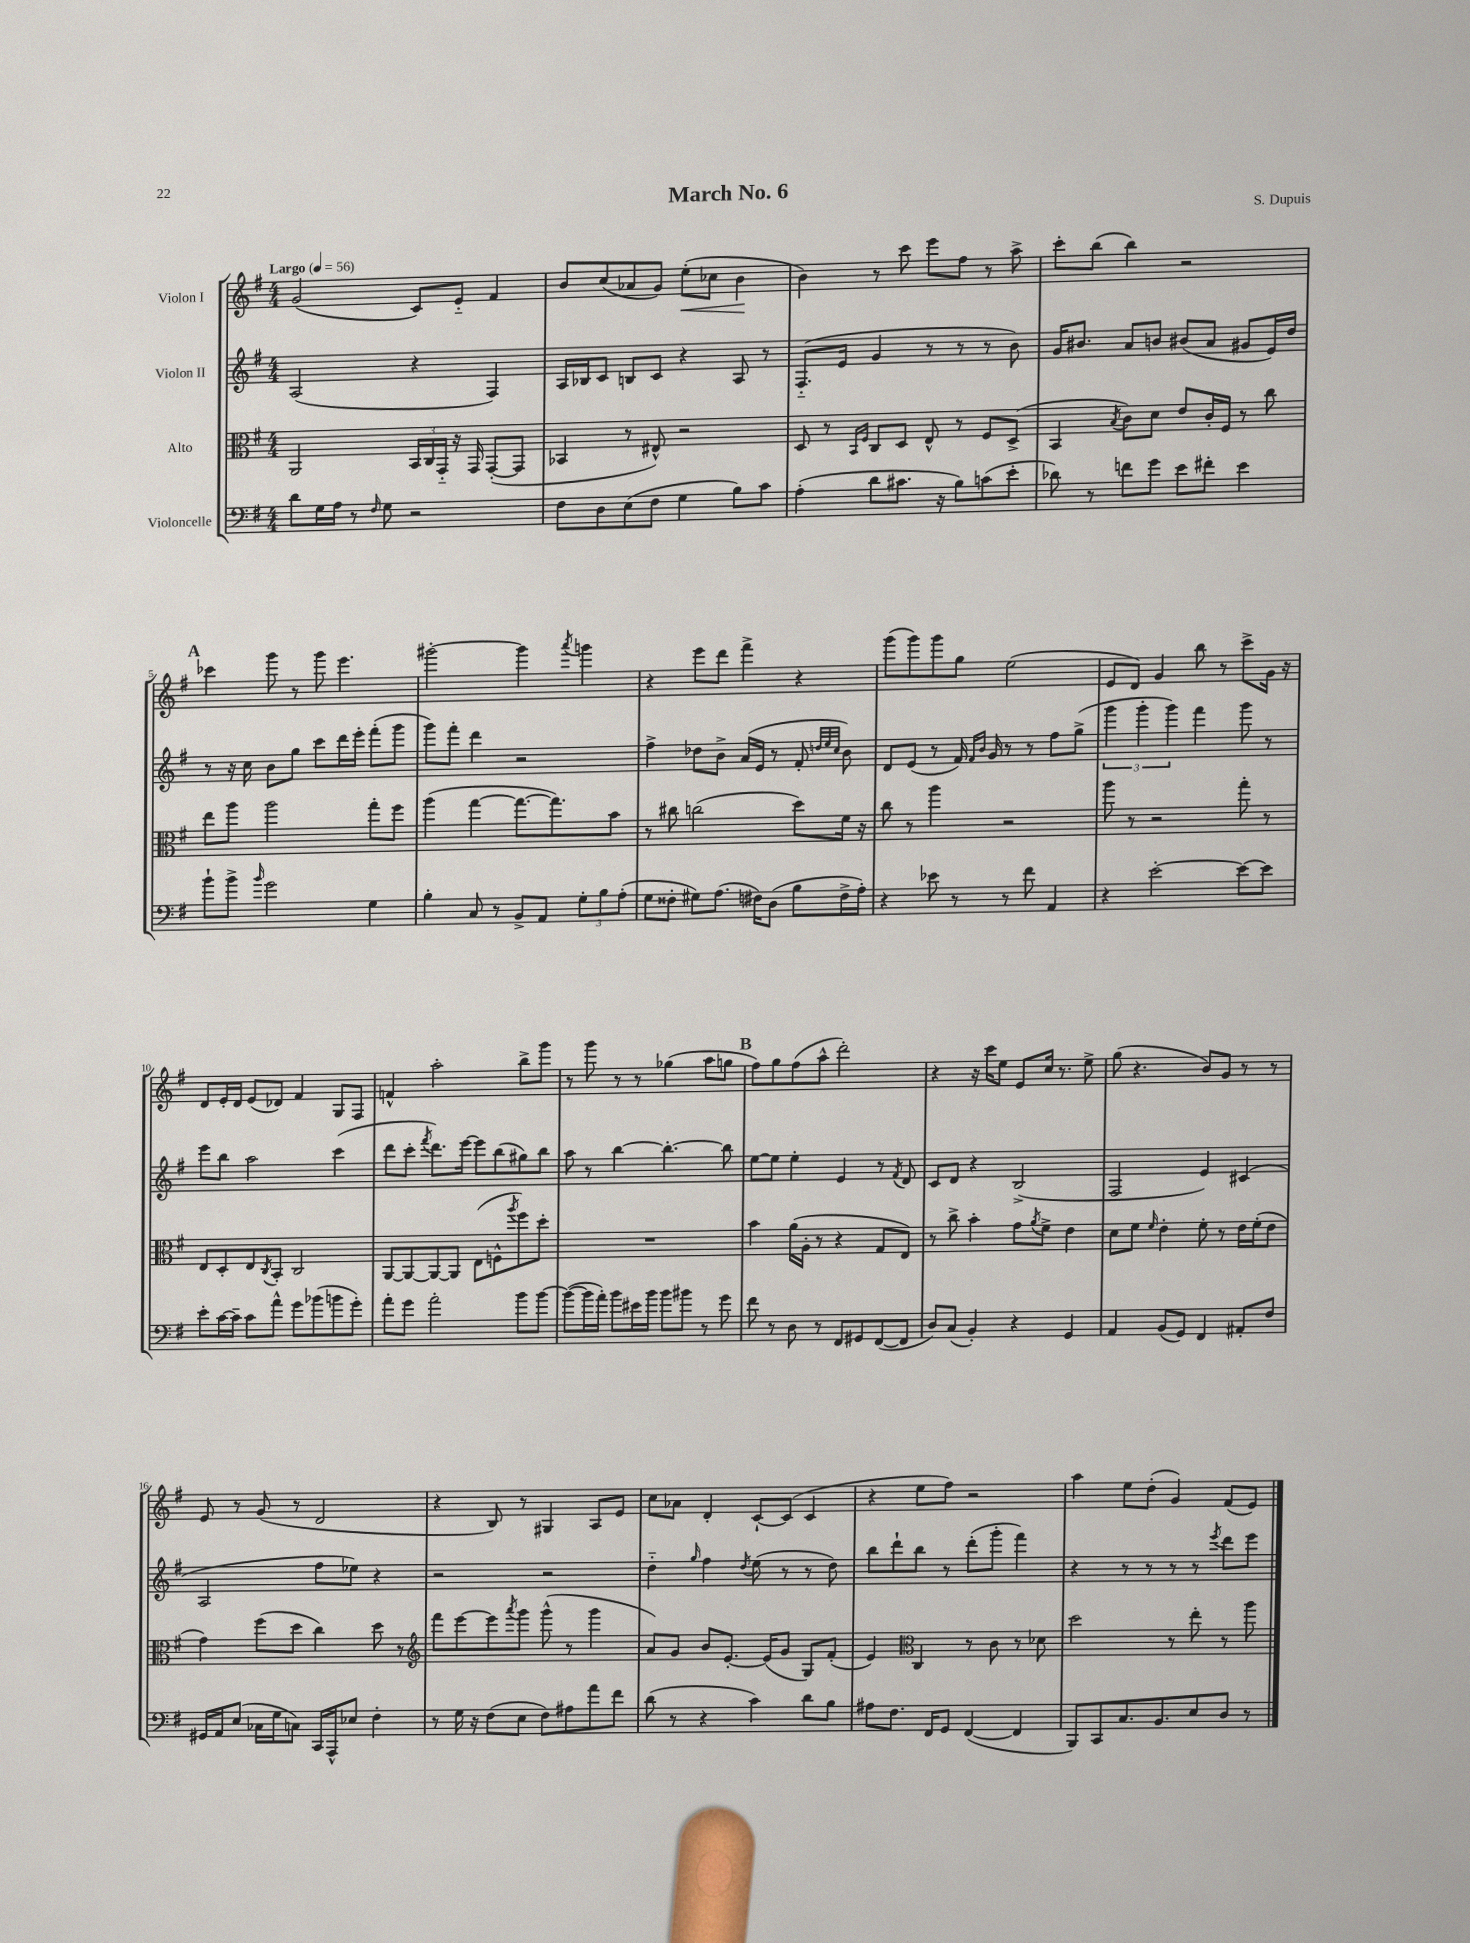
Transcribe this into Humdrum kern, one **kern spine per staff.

**kern	**kern	**kern	**kern
*staff4	*staff3	*staff2	*staff1
*clefF4	*clefC3	*clefG2	*clefG2
*k[f#]	*k[f#]	*k[f#]	*k[f#]
*M4/4	*M4/4	*M4/4	*M4/4
*MM56	*MM56	*MM56	*MM56
8d	2AA	(2A	(2g
16G	.	.	.
16A	.	.	.
8r	.	.	.
16qqF#	.	.	.
8G	.	.	.
2r	24BB	4r	8c)
.	24C	.	.
.	24GG'~	.	.
.	16r	.	8e'~
.	16GG	.	.
.	([8GG'	4F#)	4f#
.	8GG]	.	.
=	=	=	=
8F#	4BB-	16A	8b
.	.	16B-	.
8D	.	8c	(8cc
(8E	8r	8B	8a-
8F#	8E#^^)	8c	8g)
4G	2r	4r	(8ee'
.	.	.	8cc-
8B)	.	8A	4b
8c	.	8r	.
=	=	=	=
(4A'	8D	(8.F#'~	4b)
.	8r	.	.
.	.	16e	.
.	16qqBB	.	.
.	16qqF#	.	.
8d	8C	4g	8r
8.c#	8D	.	8ccc
.	8E^^	8r	8eee
16r	.	.	.
8B)	8r	8r	8ff#
(8c	8F#	8r	8r
8e'	(8D^	8b)	8aa^
=	=	=	=
8d-)	4BB	16g	8ccc'
.	.	8.b#	.
8r	.	.	(8bb
.	8qB	.	.
8f	8c)	8a	4bb)
8g	8d	8b	.
8e	8e	(8b#	2r
8f#'	16c'	8a	.
.	16F#	.	.
4e	8r	8g#	.
.	8cc	16e)	.
.	.	16dd	.
=	=	=	=
8b`	8ee	8r	4ccc-
8b^	8aa	16r	.
.	.	16cc	.
16qqb	.	.	.
2g	2aa	8b	8ggg
.	.	8gg	8r
.	.	8ccc	8ggg
.	.	16ddd	4.eee
.	.	16eee'	.
4G	8gg'	(8fff#'	.
.	8ff#	8ggg	.
=	=	=	=
4B'	(4aa	8ggg)	[2ggg#'
.	.	8fff#'	.
8C	[4gg	4ddd	.
8r	.	.	.
8BB^	8.gg_	2r	4ggg#]
8AA	.	.	.
.	8.gg])	.	.
.	.	.	8qaaa
12G'	.	.	4ggg
12B	.	.	.
.	8b	.	.
(12A'	.	.	.
=	=	=	=
8G	8r	4ff#^	4r
8F##'	8cc#	.	.
8G#)	(2cc	8dd-	8eee
(8.A	.	8b^	8ddd
.	.	(16a	4fff#^
16F#)	.	16e	.
(8D	.	8r	.
8B	8dd)	8f#'	4r
.	.	32qqdd	.
.	.	32qqee	.
.	.	32qqcc	.
16F#^	16f#	8b)	.
16A')	16r	.	.
=	=	=	=
4r	8cc	8d	(8ggg
.	8r	(8e	8ggg)
8e-	4aa	8r	8ggg
8r	.	16f#)	8gg
.	.	16qqf#	.
.	.	16qqb	.
.	.	16g	.
8r	2r	8r	(2ee
8f#	.	8r	.
4AA	.	8ff#	.
.	.	(8gg^	.
=	=	=	=
4r	8aa	6ggg	8e
.	8r	.	8d)
.	.	6ggg'	.
[2e'	2r	.	4g
.	.	6ggg)	.
.	.	4fff#	8bb
.	.	.	8r
8e_	8gg'	8ggg	8ccc^
8e]	8r	8r	16g
.	.	.	16r
=	=	=	=
8e'	8E	8eee	8d
[16c	8D'	8bb	16e'
16c~]	.	.	16d
8c	8E	2aa	(8e
.	8qC	.	.
8a^^	8BB'	.	8d-)
8g	2C	.	4f#
(8b-	.	.	.
8b	.	(4ccc	8G
8g')	.	.	8F#
=	=	=	=
8a'	[8AA	8ddd	4f^^
8g	8AA_	8ccc'	.
.	.	8qfff#	.
2a'	8AA_	8.ddd)	2aa'
.	8AA]	.	.
.	.	[16eee	.
.	(8E	8eee]	.
.	8F^^	(8bb	.
.	8qaa	.	.
8b	8ff#)	8gg#)	8bb^
[8b	8dd'	8bb	8ggg
=	=	=	=
(8b_	1r	8aa	8r
16b]	.	8r	8ggg
16a')	.	.	.
8b	.	[4bb	8r
16e#	.	.	8r
16b	.	.	.
8b	.	4.bb'_	(4gg-
8b#	.	.	.
8r	.	.	8aa
8g	.	8bb]	8gg
=	=	=	=
8f#	4b	[8ee	8ff#)
8r	.	8ee]	8gg
8D	(16a	4ee'	(8ff#
.	16A'	.	.
8r	8r	.	8aa^^
8FF#	4r	4e	2ddd')
8GG#	.	.	.
([8FF#	8G	8r	.
.	.	8qf#	.
8FF#]	8E)	8d	.
=	=	=	=
8D)	8r	8c	4r
(8C	8cc^	8d	.
4BB')	4b'	4r	16r
.	.	.	16ccc
.	.	.	8ee
4r	8g	(2B^	8e
.	8qa	.	.
.	8f#^	.	16cc
.	.	.	8.r
4GG	4e	.	.
.	.	.	8ee^
=	=	=	=
4AA	8d	2F#	(8gg
.	8f#	.	4.r
.	16qqf#	.	.
(8BB	4e'	.	.
8GG)	.	.	.
4FF#	8f#'	4e)	8b)
.	8r	.	8g
8AA#'	16e	(4c#	8r
.	(16f#'	.	.
8F#	8e	.	8r
=	=	=	=
16GG#	4g)	2A	8e
16AA	.	.	.
(8E	.	.	8r
16C-	(8ff#	.	(8g
16G	.	.	.
8C)	8dd	.	8r
16CC	4cc)	8ff#	2d
16AAA^^	.	.	.
8E-	.	8ee-)	.
4F#'	8dd	4r	.
.	8r	.	.
=	=	=	=
*	*clefG2	*	*
8r	8fff#	2r	4r
16G	[8eee	.	.
16r	.	.	.
(8F#	8eee]	.	8B)
.	8qaaa	.	.
8E	8ggg	.	8r
8F#)	(8ggg^^	2r	4G#
8A#	8r	.	.
8a	4ggg	.	8A
8f#	.	.	8e
=	=	=	=
(8d	8a)	4dd'~	8cc
8r	8g	.	8a-
.	.	16qqgg	.
4r	8b	4ff#	4d'
.	[8.e'	.	.
.	.	8qdd	.
4c)	.	(8ee	[8c`
.	(16e]	.	.
.	8g	8r	(8c]
8d	8G)	8r	4c
8B	(8f#'	8dd)	.
=	=	=	=
8A#	4e)	8bb	4r
8.F#	.	8ddd`	.
*	*clefC3	*	*
.	4C	8bb	8ee
16FF#	.	.	.
8GG	.	8r	8ff#)
([4FF#	8r	(8ddd'	2r
.	8c	8ggg'	.
4FF#]	8r	4fff#)	.
.	8d-	.	.
=	=	=	=
8BBB)	2dd	4r	4aa
8CC	.	.	.
8.C	.	8r	8ee
.	.	8r	(8dd'
8.BB	.	.	.
.	8r	8r	4g)
8E	8ee'	8r	.
.	.	8qeee	.
8D	8r	8ddd	(8f#
8r	8aa	8eee	8e)
==	==	==	==
*-	*-	*-	*-
